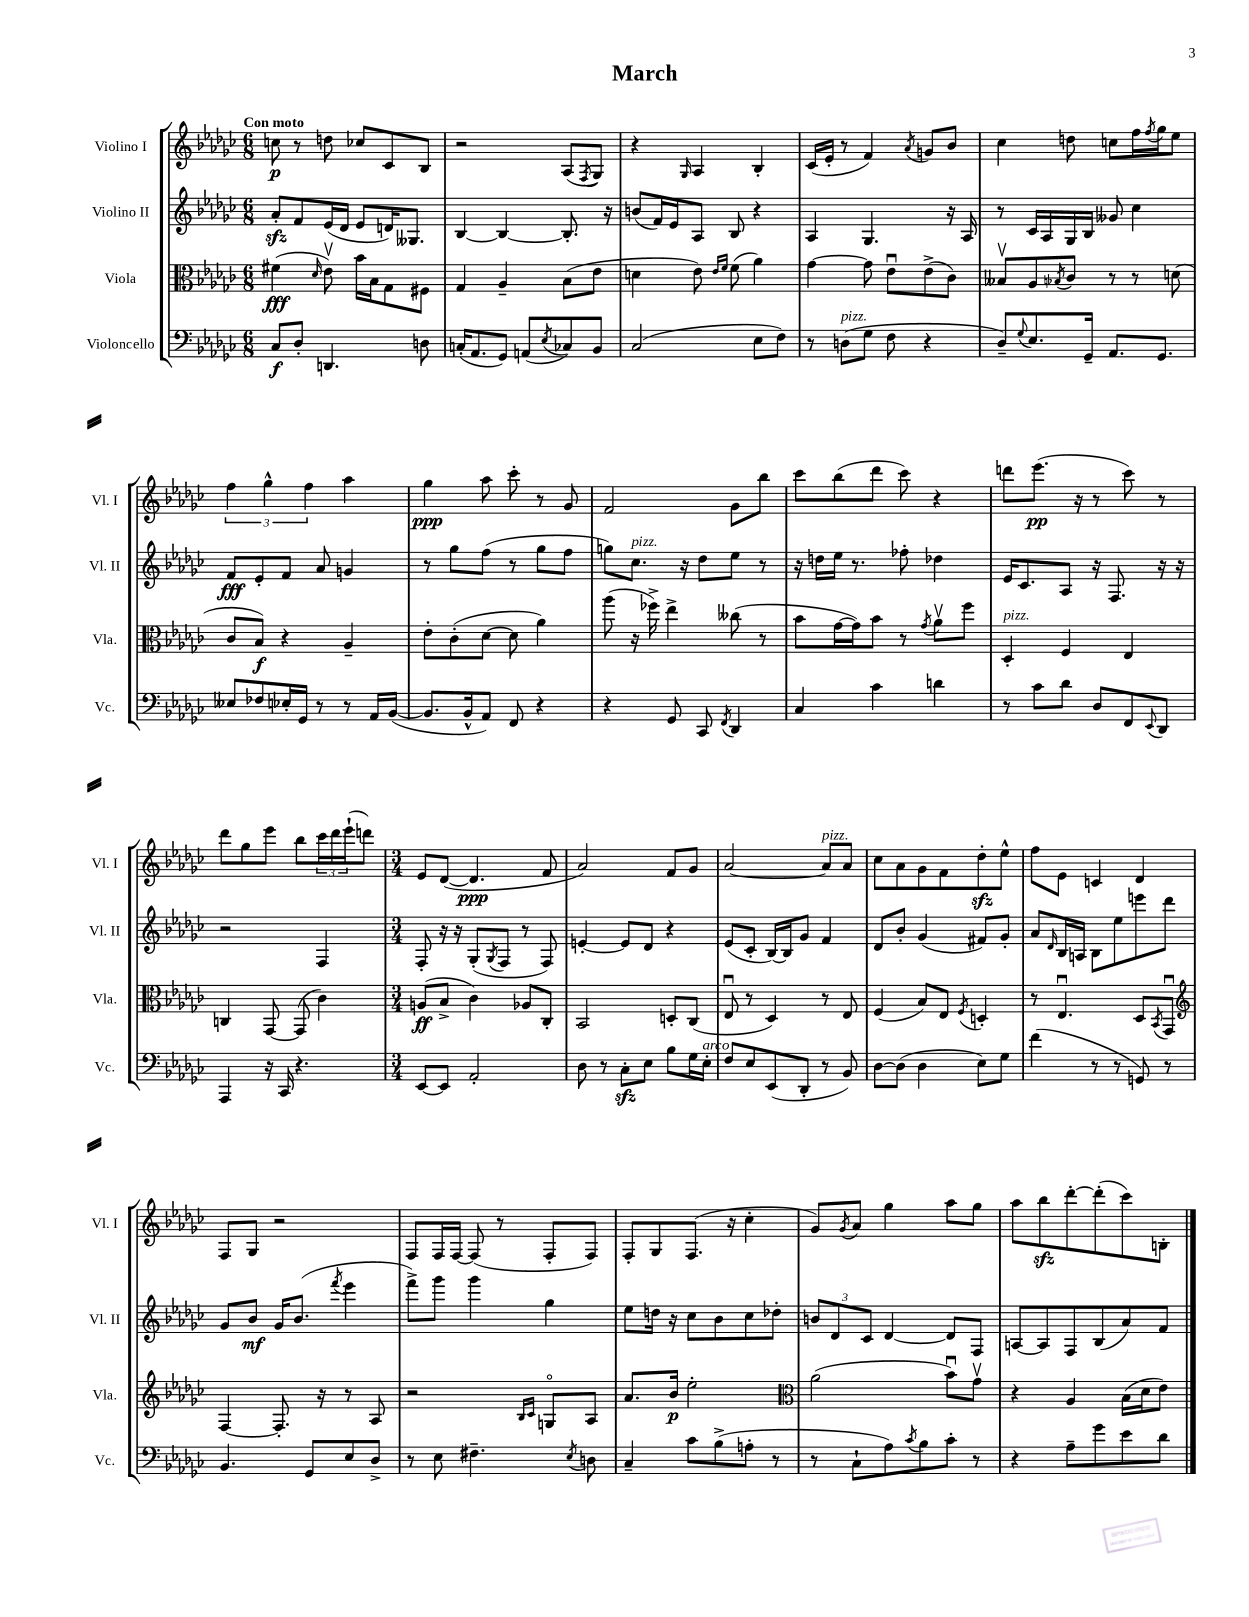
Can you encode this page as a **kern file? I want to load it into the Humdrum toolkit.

**kern	**dynam	**kern	**dynam	**kern	**dynam	**kern	**dynam
*part4	*part4	*part3	*part3	*part2	*part2	*part1	*part1
*staff4	*staff4	*staff3	*staff3	*staff2	*staff2	*staff1	*staff1
*I"Violoncello	*	*I"Viola	*	*I"Violino II	*	*I"Violino I	*
*I'Vc.	*	*I'Vla.	*	*I'Vl. II	*	*I'Vl. I	*
*clefF4	*	*clefC3	*	*clefG2	*	*clefG2	*
*k[b-e-a-d-g-c-]	*	*k[b-e-a-d-g-c-]	*	*k[b-e-a-d-g-c-]	*	*k[b-e-a-d-g-c-]	*
*M6/8	*	*M6/8	*	*M6/8	*	*M6/8	*
=1	=1	=1	=1	=1	=1	=1	=1
!	!	!	!	!	!	!LO:TX:a:B:t=Con moto	!
8C-/L	f	(4f#X\	fff	8a-zz'/L	.	8ccn\	p
8D-'/J	.	.	.	8f/	.	8r	.
.	.	16qqd-/	.	.	.	.	.
4.DDn/	.	8e-v\)	.	(16e-/L	.	8ddn\	.
.	.	.	.	16d-/JJ	.	.	.
.	.	16b-\LL	.	8e-/L	.	8cc-X/L	.
.	.	16B-\J	.	.	.	.	.
.	.	8G-\	.	16dn/K)	.	8c-/	.
.	.	.	.	8.G--X/J	.	.	.
8Dn\	.	8F#X\J	.	.	.	8B-/J	.
=2	=2	=2	=2	=2	=2	=2	=2
(16Cn'/KL	.	4G-/	.	[4B-/	.	2r	.
8.AA-/	.	.	.	.	.	.	.
8GG-/J)	.	4A-~/	.	4B-/_	.	.	.
(8AAn/L	.	.	.	.	.	.	.
8qE-/	.	.	.	.	.	.	.
8C-X/)	.	(8B-\L	.	8.B-'/]	.	(8A-/L	.
.	.	.	.	.	.	8qF/	.
8BB-/J	.	8e-\J	.	.	.	8G-/J)	.
.	.	.	.	16r	.	.	.
=3	=3	=3	=3	=3	=3	=3	=3
(2C-/	.	4dn\	.	(8bn/L	.	4r	.
.	.	.	.	16f/L)	.	.	.
.	.	.	.	16e-/J	.	.	.
.	.	.	.	.	.	16qqG-/	.
.	.	8e-\)	.	8A-/J	.	4A-/	.
.	.	16qqe-/LL	.	.	.	.	.
.	.	16qqf/JJ	.	.	.	.	.
.	.	(8f\	.	8B-/	.	.	.
8E-\L	.	4a-\)	.	4r	.	4B-'/	.
8F\J)	.	.	.	.	.	.	.
=4	=4	=4	=4	=4	=4	=4	=4
8r	.	[4g-\	.	4A-/	.	(16c-/LL	.
.	.	.	.	.	.	16e-'/JJ	.
!LO:TX:a:i:t=pizz.	!	!	!	!	!	!	!
(8Dn\L	.	.	.	.	.	8r	.
8G-\J	.	8g-\]	.	4.G-/	.	4f/)	.
8F\	.	8e-u\L	.	.	.	.	.
.	.	.	.	.	.	8qa-/	.
4r	.	(8e-^\	.	.	.	8gn/L	.
.	.	8c-\J)	.	16r	.	8b-/J	.
.	.	.	.	16A-/	.	.	.
=5	=5	=5	=5	=5	=5	=5	=5
8D-~/L)	.	8B--Xv/L	.	8r	.	4cc-\	.
8qqG-/	.	.	.	.	.	.	.
8.E-/	.	8A-/	.	16c-/LL	.	.	.
.	.	.	.	16A-/	.	.	.
.	.	8qB-X/	.	.	.	.	.
.	.	8c-/J	.	16G-/	.	8ddn\	.
16GG-~/Jk	.	.	.	16B-/JJ	.	.	.
8.AA-/L	.	8r	.	8g--X/	.	8ccn\L	.
.	.	8r	.	4cc-\	.	16ff\L	.
.	.	.	.	.	.	8qff/	.
8.GG-/J	.	.	.	.	.	16gg-\J	.
.	.	(8dn\	.	.	.	8ee-\J	.
!!LO:LB:g=z
=6	=6	=6	=6	=6	=6	=6	=6
8E--X/L	.	8c-/L	.	8f/L	fff	6ff\	.
8F-X/	.	8B-/J)	f	8e-'/	.	.	.
.	.	.	.	.	.	6gg-^^\	.
16E-X'/L	.	4r	.	8f/J	.	.	.
16GG-/JJ	.	.	.	.	.	.	.
.	.	.	.	.	.	6ff\	.
8r	.	.	.	8a-/	.	.	.
8r	.	4A-~/	.	4gn/	.	4aa-\	.
16AA-/LL	.	.	.	.	.	.	.
([16BB-/JJ	.	.	.	.	.	.	.
=7	=7	=7	=7	=7	=7	=7	=7
8.BB-/L]	.	8e-'\L	.	8r	.	4gg-\	ppp
.	.	(8c-'\	.	8gg-\L	.	.	.
16BB-^^/k	.	.	.	.	.	.	.
8AA-/J)	.	[8d-\J	.	(8ff\J	.	8aa-\	.
8FF/	.	8d-\]	.	8r	.	8ccc-'\	.
4r	.	4a-\)	.	8gg-\L	.	8r	.
.	.	.	.	8ff\J	.	8g-/	.
=8	=8	=8	=8	=8	=8	=8	=8
4r	.	(8aa-\	.	8ggn\L)	.	2f/	.
!	!	!	!	!LO:TX:a:i:t=pizz.	!	!	!
.	.	16r	.	8.cc-\J	.	.	.
.	.	16ff-X^\)	.	.	.	.	.
8GG-/	.	4ee-^\	.	.	.	.	.
.	.	.	.	16r	.	.	.
8CC-/	.	.	.	8dd-\L	.	.	.
8qFF/	.	.	.	.	.	.	.
4DD-/	.	(8cc--X\	.	8ee-\J	.	8g-\L	.
.	.	8r	.	8r	.	8bb-\J	.
=9	=9	=9	=9	=9	=9	=9	=9
4C-/	.	8b-\L	.	16r	.	8ccc-\L	.
.	.	.	.	16ddn\LL	.	.	.
.	.	[16g-\L	.	16ee-\JJ	.	(8bb-\	.
.	.	16g-\J])	.	8.r	.	.	.
4c-\	.	8b-\J	.	.	.	8ddd-\J	.
.	.	8r	.	8ff-X'\	.	8ccc-\)	.
.	.	8qg-/	.	.	.	.	.
4dn\	.	8a-v\L	.	4dd-X\	.	4r	.
.	.	8ff\J	.	.	.	.	.
=10	=10	=10	=10	=10	=10	=10	=10
!	!	!LO:TX:a:i:t=pizz.	!	!	!	!	!
8r	.	4D-'/	.	16e-/KL	.	8dddn\L	.
.	.	.	.	8.c-/	.	.	.
8c-\L	.	.	.	.	.	(8.eee-\J	pp
8d-\J	.	4F/	.	8A-/J	.	.	.
.	.	.	.	.	.	16r	.
8D-/L	.	.	.	16r	.	8r	.
.	.	.	.	8.F/	.	.	.
8FF/	.	4E-/	.	.	.	8ccc-\)	.
8qqEE-/	.	.	.	.	.	.	.
8DD-/J	.	.	.	16r	.	8r	.
.	.	.	.	16r	.	.	.
!!LO:LB:g=z
=11	=11	=11	=11	=11	=11	=11	=11
4AAA-/	.	4Cn/	.	2r	.	8ddd-\L	.
.	.	.	.	.	.	8gg-\	.
16r	.	[8GG-/	.	.	.	8eee-\J	.
16CC-/	.	.	.	.	.	.	.
4.r	.	(8GG-/]	.	.	.	8bb-\L	.
.	.	4c-\)	.	4F/	.	24ccc-\L	.
.	.	.	.	.	.	24ddd-\	.
.	.	.	.	.	.	(24eee-`\J	.
.	.	.	.	.	.	8dddn\J)	.
=12	=12	=12	=12	=12	=12	=12	=12
*M3/4	*	*M3/4	*	*M3/4	*	*M3/4	*
[8EE-/L	.	(8An/L	ff	8F'/	.	8e-/L	.
8EE-/J]	.	8B-^/J	.	16r	.	([8d-/J	.
.	.	.	.	16r	.	.	.
2AA-'/	.	4c-\)	.	(8G-'/L	.	4.d-/]	ppp
.	.	.	.	8qG-/	.	.	.
.	.	.	.	8F/J	.	.	.
.	.	8A-X/L	.	8r	.	.	.
.	.	8C-'/J	.	8F/)	.	8f/	.
=13	=13	=13	=13	=13	=13	=13	=13
8D-\	.	2BB-/	.	[4en'/	.	2a-/)	.
8r	.	.	.	.	.	.	.
8C-zz'\L	.	.	.	8e/L]	.	.	.
8E-\J	.	.	.	8d-/J	.	.	.
8B-\L	.	8Dn'/L	.	4r	.	8f/L	.
16G-\L	.	(8C-/J	.	.	.	8g-/J	.
!LO:TX:a:i:t=arco	!	!	!	!	!	!	!
16E-'\JJ	.	.	.	.	.	.	.
=14	=14	=14	=14	=14	=14	=14	=14
8F/L	.	8E-u/	.	(8e-/L	.	[2a-/	.
8E-/	.	8r	.	8c-'/J	.	.	.
(8EE-/	.	4D-/)	.	[16B-/LL)	.	.	.
.	.	.	.	16B-/J]	.	.	.
8DD-'/J	.	.	.	8g-/J	.	.	.
!	!	!	!	!	!	!LO:TX:a:i:t=pizz.	!
8r	.	8r	.	4f/	.	8a-/L]	.
8BB-/)	.	8E-/	.	.	.	8a-/J	.
=15	=15	=15	=15	=15	=15	=15	=15
[8D-\L	.	(4F/	.	8d-/L	.	8cc-\L	.
(8D-\J]	.	.	.	8b-'/J	.	8a-\	.
4D-\	.	8B-/L)	.	(4g-/	.	8g-\	.
.	.	8E-/J	.	.	.	8f\	.
.	.	8qF/	.	.	.	.	.
8E-\L)	.	4Dn'/	.	8f#X/L)	.	8dd-zz'\	.
8G-\J	.	.	.	8g-'/J	.	8ee-^^\J	.
=16	=16	=16	=16	=16	=16	=16	=16
(4f\	.	8r	.	8a-/L	.	8ff\L	.
.	.	.	.	16qqd-/	.	.	.
.	.	4.E-u/	.	16B-/L	.	8e-\J	.
.	.	.	.	16An/JJ	.	.	.
8r	.	.	.	8B-\L	.	4cn/	.
8r	.	.	.	8ee-\	.	.	.
8GGn/)	.	8D-/L	.	8eeen\	.	4d-/	.
.	.	8qBB-/	.	.	.	.	.
8r	.	8GG-u/J	.	8ddd-\J	.	.	.
!!LO:LB:g=z
=17	=17	=17	=17	=17	=17	=17	=17
*	*	*clefG2	*	*	*	*	*
4.BB-/	.	[4F/	.	8g-/L	.	8F/L	.
.	.	.	.	8b-/J	mf	8G-/J	.
.	.	8.F'/]	.	16g-/KL	.	2r	.
.	.	.	.	(8.b-/J	.	.	.
8GG-/L	.	.	.	.	.	.	.
.	.	16r	.	.	.	.	.
.	.	.	.	8qfff/	.	.	.
8E-/	.	8r	.	4eee-\	.	.	.
8D-^/J	.	8A-/	.	.	.	.	.
=18	=18	=18	=18	=18	=18	=18	=18
8r	.	2r	.	8fff^\L)	.	8F/L	.
8E-\	.	.	.	8ggg-\J	.	16F/L	.
.	.	.	.	.	.	[16F/JJ	.
4.F#X~\	.	.	.	4ggg-\	.	(8F/]	.
.	.	.	.	.	.	8r	.
.	.	16qqB-/LL	.	.	.	.	.
.	.	16qqc-/JJ	.	.	.	.	.
.	.	8Gn/L	.	4gg-\	.	8F'/L	.
8qE-/	.	.	.	.	.	.	.
8Dn\	.	8A-/J	.	.	.	8F/J)	.
=19	=19	=19	=19	=19	=19	=19	=19
4C-~/	.	8.a-/L	.	8ee-\L	.	8F'/L	.
.	.	.	.	16ddn\Jk	.	8G-/	.
.	.	16b-/Jk	p	16r	.	.	.
8c-\L	.	2ee-'\	.	8cc-\L	.	(8.F/J	.
(8B-^\	.	.	.	8b-\	.	.	.
.	.	.	.	.	.	16r	.
8An'\J	.	.	.	8cc-\	.	4cc-'\	.
8r	.	.	.	8dd-X'\J	.	.	.
=20	=20	=20	=20	=20	=20	=20	=20
*	*	*clefC3	*	*	*	*	*
8r	.	(2a-\	.	12bn/L	.	8g-/L)	.
.	.	.	.	12d-/	.	.	.
.	.	.	.	.	.	8qg-/	.
8C-`\L	.	.	.	.	.	8a-/J	.
.	.	.	.	12c-/J	.	.	.
8A-\)	.	.	.	[4d-/	.	4gg-\	.
8qc-/	.	.	.	.	.	.	.
8B-\	.	.	.	.	.	.	.
8c-'\J	.	8b-u\L)	.	8d-/L]	.	8aa-\L	.
8r	.	8g-v\J	.	8F/J	.	8gg-\J	.
=21	=21	=21	=21	=21	=21	=21	=21
4r	.	4r	.	[8An/L	.	8aa-\L	.
.	.	.	.	8A/]	.	8bb-zz\	.
8A-~\L	.	4A-/	.	8F/	.	[8ddd-'\	.
8g-\	.	.	.	(8B-/	.	(8ddd-'\]	.
8e-\	.	(16B-\LL	.	8a-/)	.	8ccc-\)	.
.	.	16d-\J	.	.	.	.	.
8d-\J	.	8e-\J)	.	8f/J	.	8Bn'\J	.
==	==	==	==	==	==	==	==
*-	*-	*-	*-	*-	*-	*-	*-
